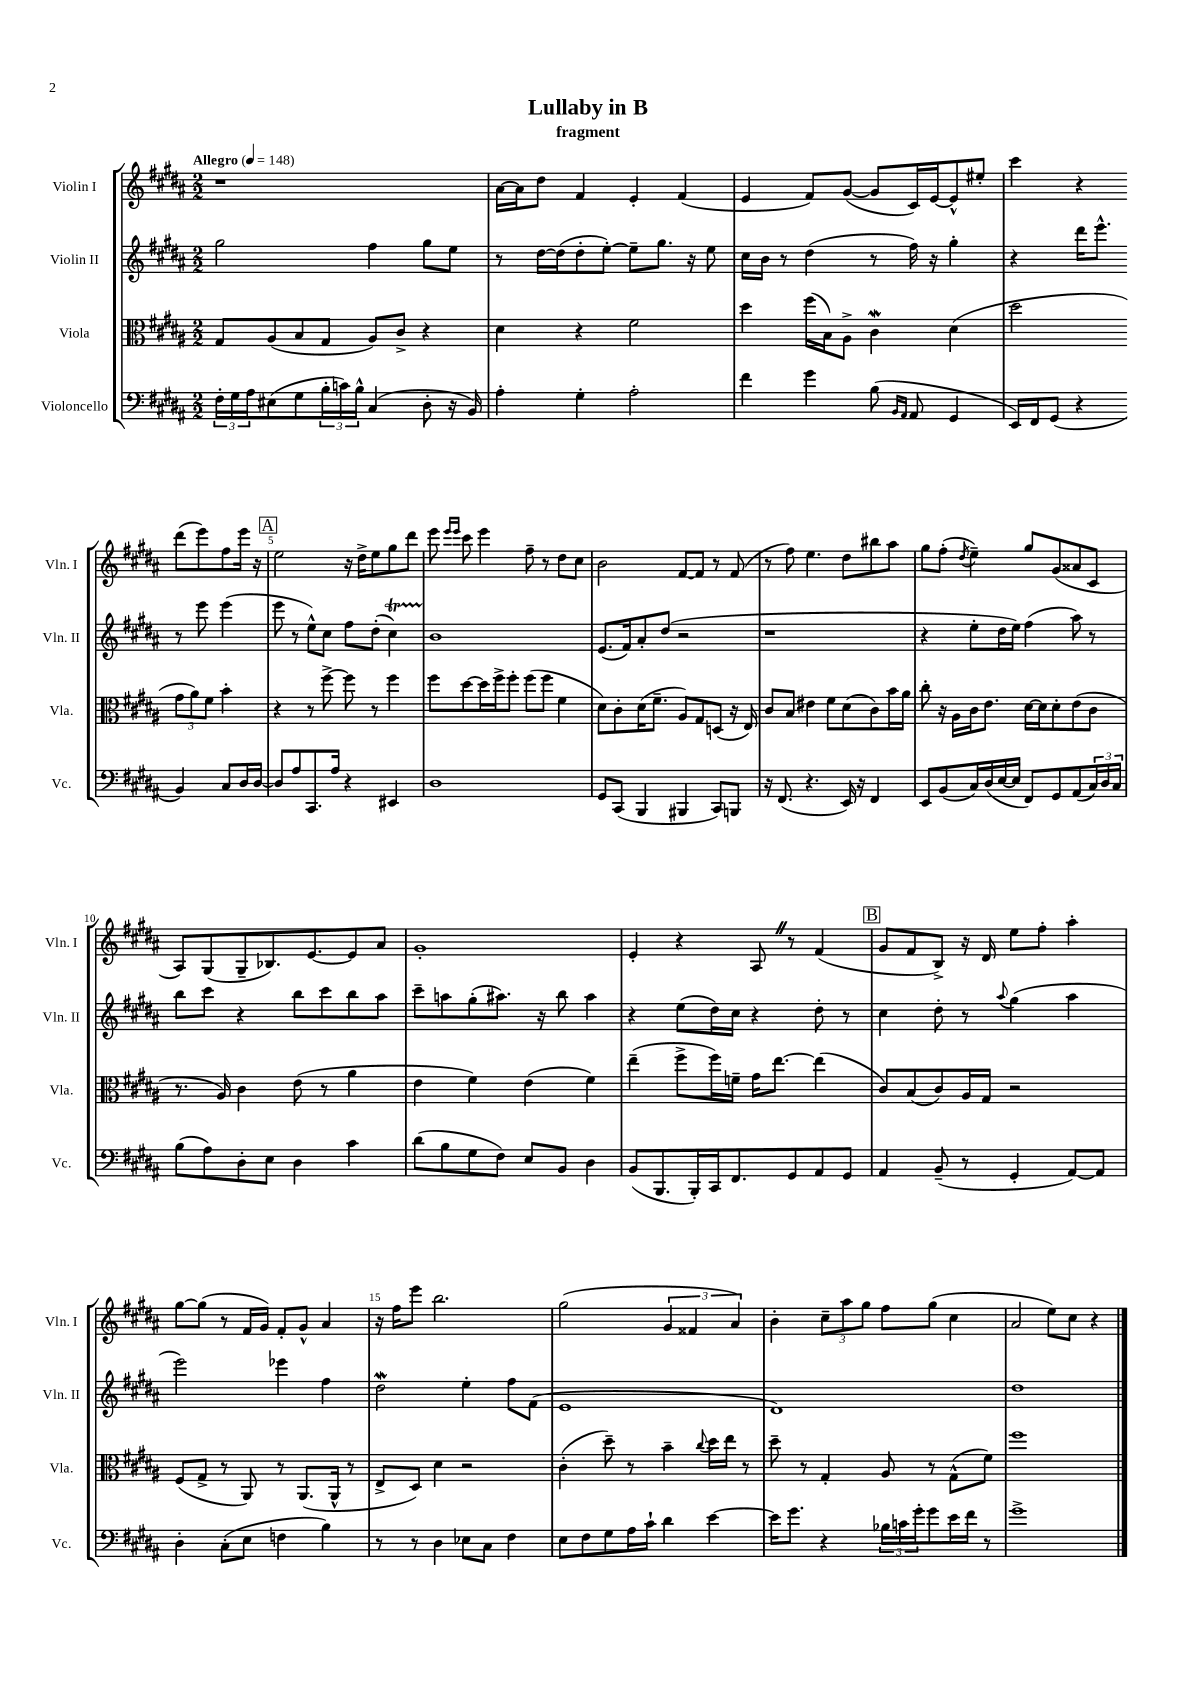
\header { title = "Lullaby in B" subtitle = "fragment" }
<<
\new StaffGroup <<
\new Staff = "s0" \with { instrumentName = "Violin I" shortInstrumentName = "Vln. I" } {
    \clef treble \key b \major \numericTimeSignature \time 2/2 \tempo "Allegro" 4 = 148
    r1 |
    ais'16~ ais'16 dis''8 fis'4 e'4-. fis'4( |
    e'4 fis'8) gis'8~( gis'8 cis'16) e'16~ e'8-^ eis''8-. |
    cis'''4 r4 dis'''8( e'''8) fis''8 e'''16 r16 |
    \mark \markup { \box "A" } e''2 r16 dis''16-> e''8 gis''8 dis'''8 |
    e'''8 \grace { e'''16 e'''16 } cis'''8 e'''4 fis''8-- r8 dis''8 cis''8 |
    b'2 fis'8~ fis'8 r8 fis'8( |
    r8 fis''8) e''4. dis''8 bis''8 ais''8 |
    gis''8 fis''8-.( \acciaccatura { dis''8 } e''4--) gis''8 gis'8( aisis'8 cis'8 |
    ais8) gis8( gis8-- bes8.) e'8.~ e'8 ais'8 |
    gis'1-. |
    e'4-. r4 ais8 \once \override BreathingSign.text = \markup { \musicglyph "scripts.caesura.straight" } \breathe r8 fis'4( |
    \mark \markup { \box "B" } gis'8 fis'8 b8->) r16 dis'16 e''8 fis''8-. ais''4-. |
    gis''8~ gis''8( r8 fis'16 gis'16) fis'8-. gis'8-^ ais'4 |
    r16 fis''16 e'''8 b''2. |
    gis''2( \tuplet 3/2 { gis'4 fisis'4 ais'4) } |
    b'4-. \tuplet 3/2 { cis''8-- ais''8 gis''8 } fis''8 gis''8( cis''4 |
    ais'2 e''8) cis''8 r4 \bar "|." |
}
\new Staff = "s1" \with { instrumentName = "Violin II" shortInstrumentName = "Vln. II" } {
    \clef treble \key b \major \numericTimeSignature \time 2/2
    gis''2 fis''4 gis''8 e''8 |
    r8 dis''16~ dis''16( dis''8-. e''8~-.) e''8-- gis''8. r16 e''8 |
    cis''16 b'16 r8 dis''4( r8 fis''16) r16 gis''4-. |
    r4 dis'''16 e'''8.-^ r8 e'''8 e'''4( |
    \mark \markup { \box "A" } e'''8 r8 e''8-^) cis''8 fis''8 dis''8-.( cis''4\startTrillSpan) |
    b'1\stopTrillSpan |
    e'8.( fis'16) ais'8-. dis''8( r2 |
    r1 |
    r4 e''8-. dis''16 e''16) fis''4( ais''8) r8 |
    b''8 cis'''8 r4 b''8 cis'''8 b''8 ais''8 |
    cis'''8-- a''8 gis''8-.( ais''8.) r16 b''8 ais''4 |
    r4 e''8( dis''16) cis''16 r4 dis''8-. r8 |
    \mark \markup { \box "B" } cis''4 dis''8-. r8 \appoggiatura { ais''8 } gis''4( ais''4 |
    e'''2) ees'''4 fis''4 |
    dis''2\mordent e''4-. fis''8 fis'8( |
    e'1 |
    dis'1) |
    dis''1 \bar "|." |
}
\new Staff = "s2" \with { instrumentName = "Viola" shortInstrumentName = "Vla." } {
    \clef alto \key b \major \numericTimeSignature \time 2/2
    gis8 ais8( b8 gis8 ais8) cis'8-> r4 |
    dis'4 r4 fis'2 |
    dis''4 fis''16( b16) ais8-> cis'4\mordent dis'4( |
    dis''2 \tuplet 3/2 { gis'8 ais'8) fis'8 } b'4-. |
    \mark \markup { \box "A" } r4 r8 fis''8~-> fis''8 r8 fis''4 |
    fis''8 dis''8~ dis''16 fis''16-> fis''8-. fis''8( fis''8 fis'4 |
    dis'8) cis'8-. dis'16( fis'8.-- ais8) gis8 d8( r16 e16) |
    cis'8 b8 eis'4 fis'8 dis'8( cis'8) b'16 ais'16 |
    cis''8-. r16 ais16 cis'16 e'8. dis'16~ dis'16 dis'8-. e'8( cis'8 |
    r8. ais16) cis'4 e'8( r8 ais'4 |
    e'4 fis'4) e'4( fis'4) |
    e''4--( fis''8-> fis''16) f'16-- gis'16 e''8.~ e''4( |
    \mark \markup { \box "B" } cis'8) b8( cis'8) ais16 gis16 r2 |
    fis8( gis8-> r8 ais,8) r8 ais,8.( ais,16-^ r8 |
    e8-> dis8) dis'4 r2 |
    cis'4-.( dis''8--) r8 b'4-- \appoggiatura { cis''8 } dis''16 e''16 r8 |
    dis''8-- r8 gis4-. ais8 r8 gis8-^( fis'8) |
    fis''1 \bar "|." |
}
\new Staff = "s3" \with { instrumentName = "Violoncello" shortInstrumentName = "Vc." } {
    \clef bass \key b \major \numericTimeSignature \time 2/2
    \tuplet 3/2 { fis16-. gis16 ais16 } eis8( gis8 \tuplet 3/2 { b16-. c'16) b16-^ } cis4( dis8-. r16 b,16) |
    ais4-. gis4-. ais2-. |
    fis'4 gis'4 b8( \grace { b,16 ais,16 } ais,8 gis,4 |
    e,16) fis,16 gis,8( r4 b,4) cis8 dis16 dis16~ |
    \mark \markup { \box "A" } dis8 ais8 cis,8. ais16 r4 eis,4 |
    dis1 |
    gis,8 cis,8( b,,4 bis,,4 cis,8) b,,8 |
    r16 fis,8.( r4. e,16) r16 fis,4 |
    e,8 b,8( cis16) dis16( e16~ e16 fis,8) gis,8 ais,8( \tuplet 3/2 { cis16) dis16 cis16 } |
    b8( ais8) dis8-. e8 dis4 cis'4 |
    dis'8( b8 gis8 fis8) e8 b,8 dis4 |
    b,8( b,,8. b,,16-.) cis,16 fis,8. gis,8 ais,8 gis,8 |
    \mark \markup { \box "B" } ais,4 b,8--( r8 gis,4-. ais,8~) ais,8 |
    dis4-. cis8-.( e8 f4 b4) |
    r8 r8 dis4 ees8 cis8 fis4 |
    e8 fis8 gis8 ais16 cis'16-! dis'4 e'4~ |
    e'16 gis'8. r4 \tuplet 3/2 { bes16 c'16 gis'16-. } gis'8 e'16 fis'16 r8 |
    gis'1-> \bar "|." |
}
>>
>>
\layout { \context { \Score \override BarNumber.break-visibility = ##(#f #t #t) barNumberVisibility = #(every-nth-bar-number-visible 5) } }
